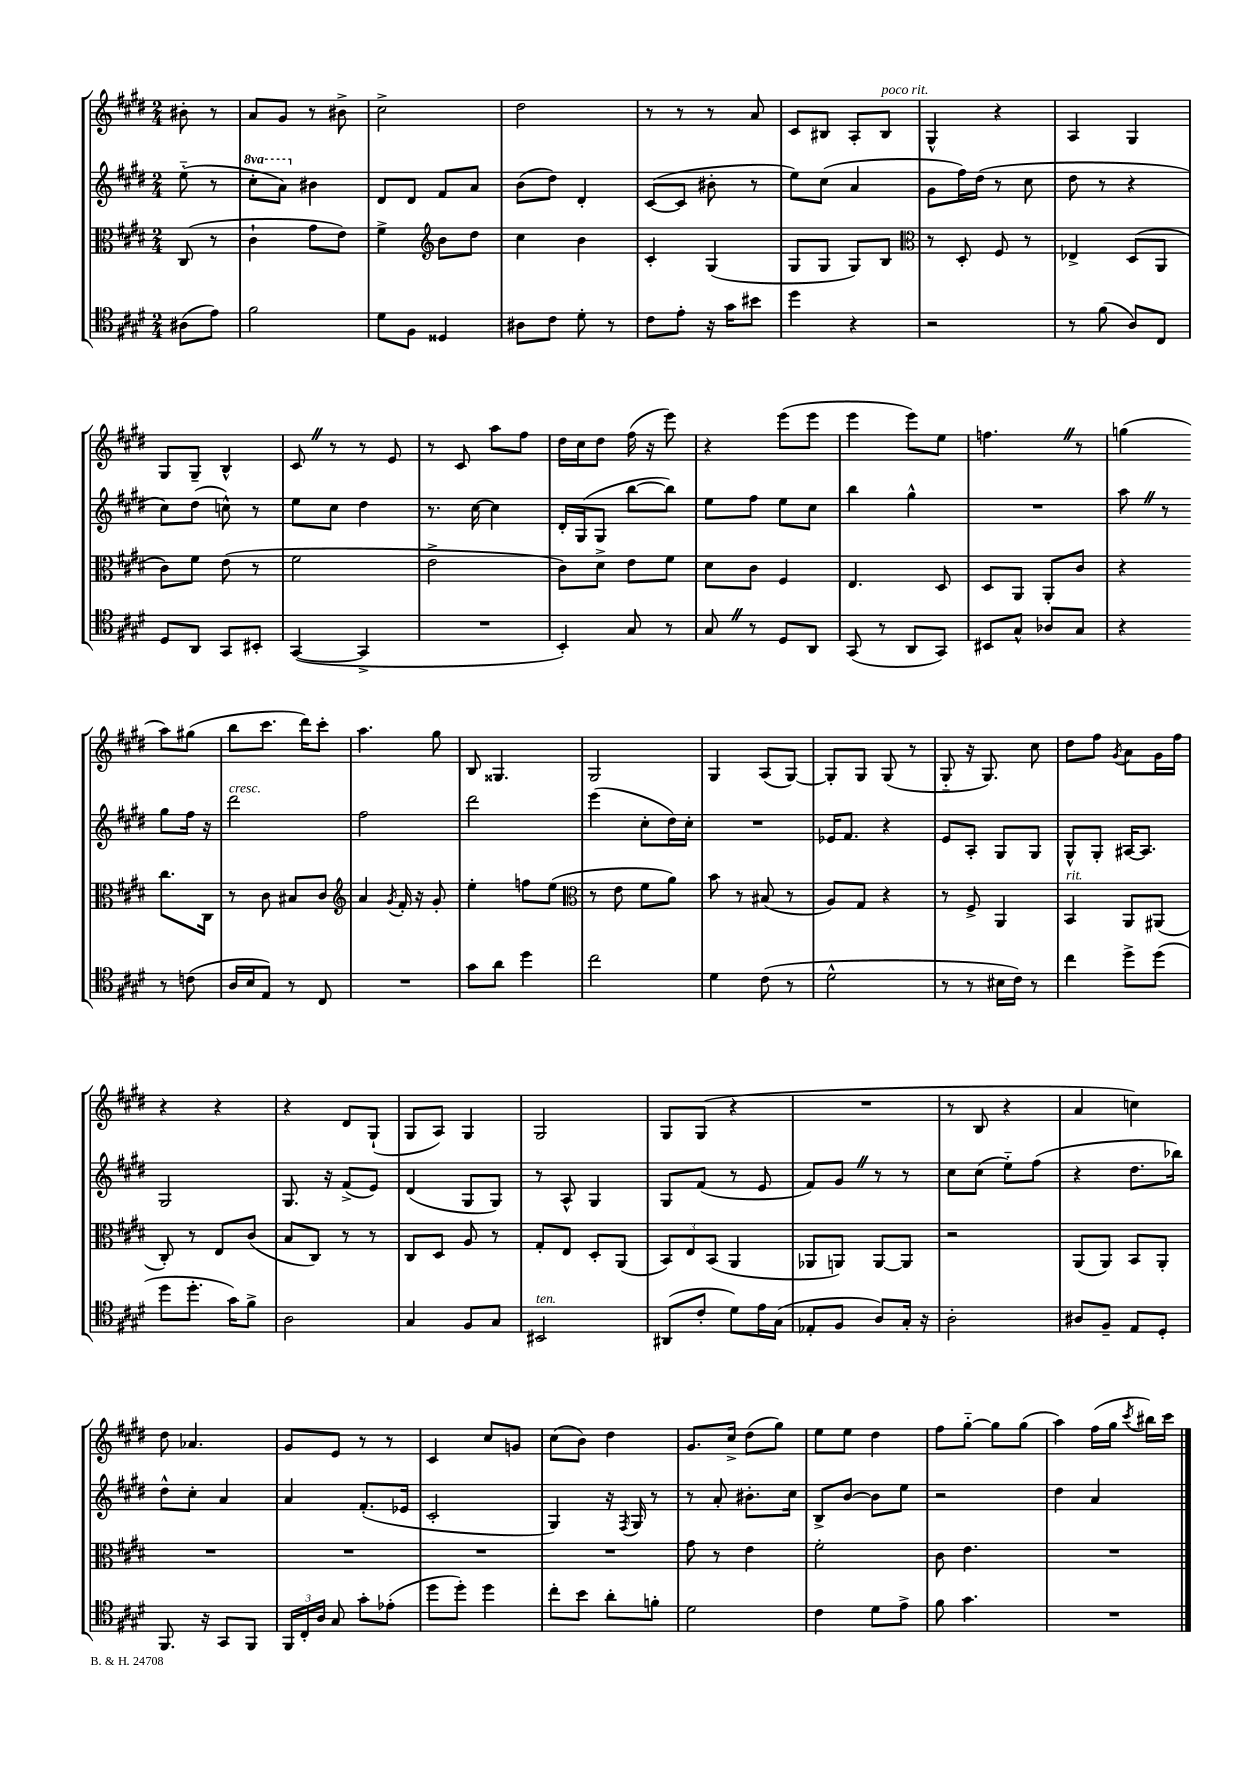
<<
\new StaffGroup <<
\new Staff = "s0" {
    \clef treble \key e \major \numericTimeSignature \time 2/4 \partial 4
    \autoBeamOff bis'8-. r8 |
    a'8[ gis'8] r8 bis'8-> |
    cis''2-> |
    dis''2 |
    r8 r8 r8 a'8 |
    cis'8[ bis8] a8[-. bis8]^\markup { \italic "poco rit." } |
    gis4-^ r4 |
    a4 gis4 |
    gis8[ gis8]-- b4-^ |
    cis'8 \once \override BreathingSign.text = \markup { \musicglyph "scripts.caesura.straight" } \breathe r8 r8 e'8 |
    r8 cis'8 a''8[ fis''8] |
    dis''16[ cis''16 dis''8] fis''16( r16 e'''8) |
    r4 e'''8[( e'''8] |
    e'''4 e'''8[) e''8] |
    f''4. \once \override BreathingSign.text = \markup { \musicglyph "scripts.caesura.straight" } \breathe r8 |
    g''4( a''8[) gis''8]( |
    b''8[ cis'''8.] dis'''16[) cis'''8]-. |
    a''4. gis''8 |
    b8 gisis4. |
    gis2 |
    gis4 a8[( gis8]~) |
    gis8[-. gis8] gis8( r8 |
    gis8-_ r16 gis8.) cis''8 |
    dis''8[ fis''8] \acciaccatura { gis'8 } a'8[ gis'16 fis''16] |
    r4 r4 |
    r4 dis'8[ gis8]-!( |
    gis8[ a8]) gis4 |
    gis2 |
    gis8[ gis8]( r4 |
    R2 |
    r8 b8 r4 |
    a'4 c''4) |
    dis''8 aes'4. |
    gis'8[ e'8] r8 r8 |
    cis'4 cis''8[ g'8] |
    cis''8[( b'8]) dis''4 |
    gis'8.[ cis''16]-> dis''8[( gis''8]) |
    e''8[ e''8] dis''4 |
    fis''8[ gis''8]~-_ gis''8[ gis''8]( |
    a''4) fis''16[( gis''16] \acciaccatura { cis'''8 } bis''16[) cis'''16] \bar "|." |
}
\new Staff = "s1" {
    \clef treble \key e \major \numericTimeSignature \time 2/4 \set Staff.ottavationMarkups = #ottavation-simple-ordinals \partial 4
    \autoBeamOff e''8-_( r8 |
    \ottava #1 cis'''8[-. a''8]) \ottava #0 bis'4 |
    dis'8[ dis'8] fis'8[ a'8] |
    b'8[( dis''8]) dis'4-. |
    cis'8[~( cis'8] bis'8-. r8 |
    e''8[) cis''8]( a'4 |
    gis'8[ fis''16) dis''16]( r8 cis''8 |
    dis''8 r8 r4 |
    cis''8[) dis''8]( c''8-^) r8 |
    e''8[ cis''8] dis''4 |
    r8. cis''16~ cis''4 |
    dis'16[-. gis16( gis8] b''8[~ b''8]) |
    e''8[ fis''8] e''8[ cis''8] |
    b''4 gis''4-^ |
    R2 |
    a''8 \once \override BreathingSign.text = \markup { \musicglyph "scripts.caesura.straight" } \breathe r8 gis''8[ fis''16] r16 |
    dis'''2^\markup { \italic "cresc." } |
    fis''2 |
    dis'''2 |
    e'''4( cis''8[-. dis''16) cis''16]-. |
    R2 |
    ees'16[ fis'8.] r4 |
    e'8[ a8]-. gis8[ gis8] |
    gis8[-^ gis8]-. ais16[~ ais8.] |
    gis2 |
    gis8. r16 fis'8[->( e'8]) |
    dis'4( gis8[ gis8]) |
    r8 a8-^ gis4 |
    gis8[ fis'8]( r8 e'8 |
    fis'8[) gis'8] \once \override BreathingSign.text = \markup { \musicglyph "scripts.caesura.straight" } \breathe r8 r8 |
    cis''8[ cis''8]( e''8[-_) fis''8]( |
    r4 dis''8.[ bes''16]) |
    dis''8[-^ cis''8]-. a'4 |
    a'4 fis'8.[-.( ees'16] |
    cis'2-. |
    gis4) r16 \acciaccatura { fis8 } gis16 r8 |
    r8 a'8-. bis'8.[-. cis''16] |
    b8[-> b'8]~ b'8[ e''8] |
    r2 |
    dis''4 a'4 \bar "|." |
}
\new Staff = "s2" {
    \clef alto \key e \major \numericTimeSignature \time 2/4 \partial 4
    \autoBeamOff cis8( r8 |
    cis'4-! gis'8[ e'8]) |
    fis'4-> \clef treble b'8[ dis''8] |
    cis''4 b'4 |
    cis'4-. gis4( |
    gis8[ gis8] gis8[) b8] |
    \clef alto r8 dis8-. fis8 r8 |
    ees4-> dis8[( a,8] |
    cis'8[) fis'8] e'8( r8 |
    fis'2 |
    e'2-> |
    cis'8[) dis'8]-> e'8[ fis'8] |
    dis'8[ cis'8] fis4 |
    e4. dis8 |
    dis8[ a,8] a,8[-. cis'8] |
    r4 cis''8.[ cis16] |
    r8 cis'8 bis8[ cis'8] |
    \clef treble a'4 \acciaccatura { gis'8 } fis'16-. r16 gis'8-. |
    e''4-. f''8[ e''8]( |
    \clef alto r8 e'8 fis'8[ a'8]) |
    b'8 r8 bis8( r8 |
    a8[) gis8] r4 |
    r8 fis8-> a,4 |
    b,4^\markup { \italic "rit." } a,8[ ais,8]( |
    cis8-.) r8 e8[ cis'8]( |
    b8[ cis8]) r8 r8 |
    cis8[ dis8] a8 r8 |
    gis8[-. e8] dis8[-. a,8]( |
    \tuplet 3/2 { b,8[) e8 b,8]( } a,4 |
    aes,8[ a,8]) a,8[~ a,8] |
    r2 |
    a,8[( a,8]) b,8[ a,8]-. |
    R2 |
    R2 |
    R2 |
    R2 |
    gis'8 r8 e'4 |
    fis'2-. |
    cis'8 e'4. |
    R2 \bar "|." |
}
\new Staff = "s3" {
    \clef tenor \key e \major \numericTimeSignature \time 2/4 \partial 4
    \autoBeamOff ais8[( e'8]) |
    fis'2 |
    dis'8[ fis8] disis4 |
    ais8[ cis'8] dis'8-. r8 |
    cis'8[ e'8]-. r16 gis'16[ bis'8] |
    dis''4 r4 |
    r2 |
    r8 fis'8( a8[) cis8] |
    dis8[ a,8] gis,8[ bis,8]-. |
    gis,4~( gis,4-> |
    R2 |
    b,4-.) gis8 r8 |
    gis8 \once \override BreathingSign.text = \markup { \musicglyph "scripts.caesura.straight" } \breathe r8 dis8[ a,8] |
    gis,8( r8 a,8[ gis,8]) |
    bis,8[ gis8]-^ aes8[ gis8] |
    r4 r8 c'8( |
    a16[ b16 e8]) r8 cis8 |
    R2 |
    gis'8[ a'8] dis''4 |
    cis''2 |
    dis'4 cis'8( r8 |
    dis'2-^ |
    r8 r8 bis16[ cis'16]) r8 |
    cis''4 dis''8[-> dis''8]( |
    dis''8[ dis''8.]-. gis'16[) fis'8]-> |
    a2 |
    gis4 fis8[ gis8] |
    bis,2^\markup { \italic "ten." } |
    ais,8[( cis'8]-. dis'8[) e'16 gis16]( |
    ees8[-. fis8] a8[) gis16]-. r16 |
    a2-. |
    ais8[ fis8]-- e8[ dis8]-. |
    fis,8. r16 gis,8[ fis,8] |
    \tuplet 3/2 { fis,16[ cis16-. a16] } gis8 gis'8[-. ees'8]-.( |
    dis''8[ dis''8]-.) dis''4 |
    cis''8[-. b'8] a'8[-. f'8]-. |
    dis'2 |
    cis'4 dis'8[ e'8]-> |
    fis'8 gis'4. |
    R2 \bar "|." |
}
>>
>>
\layout { \context { \Score \remove "Bar_number_engraver" } }
